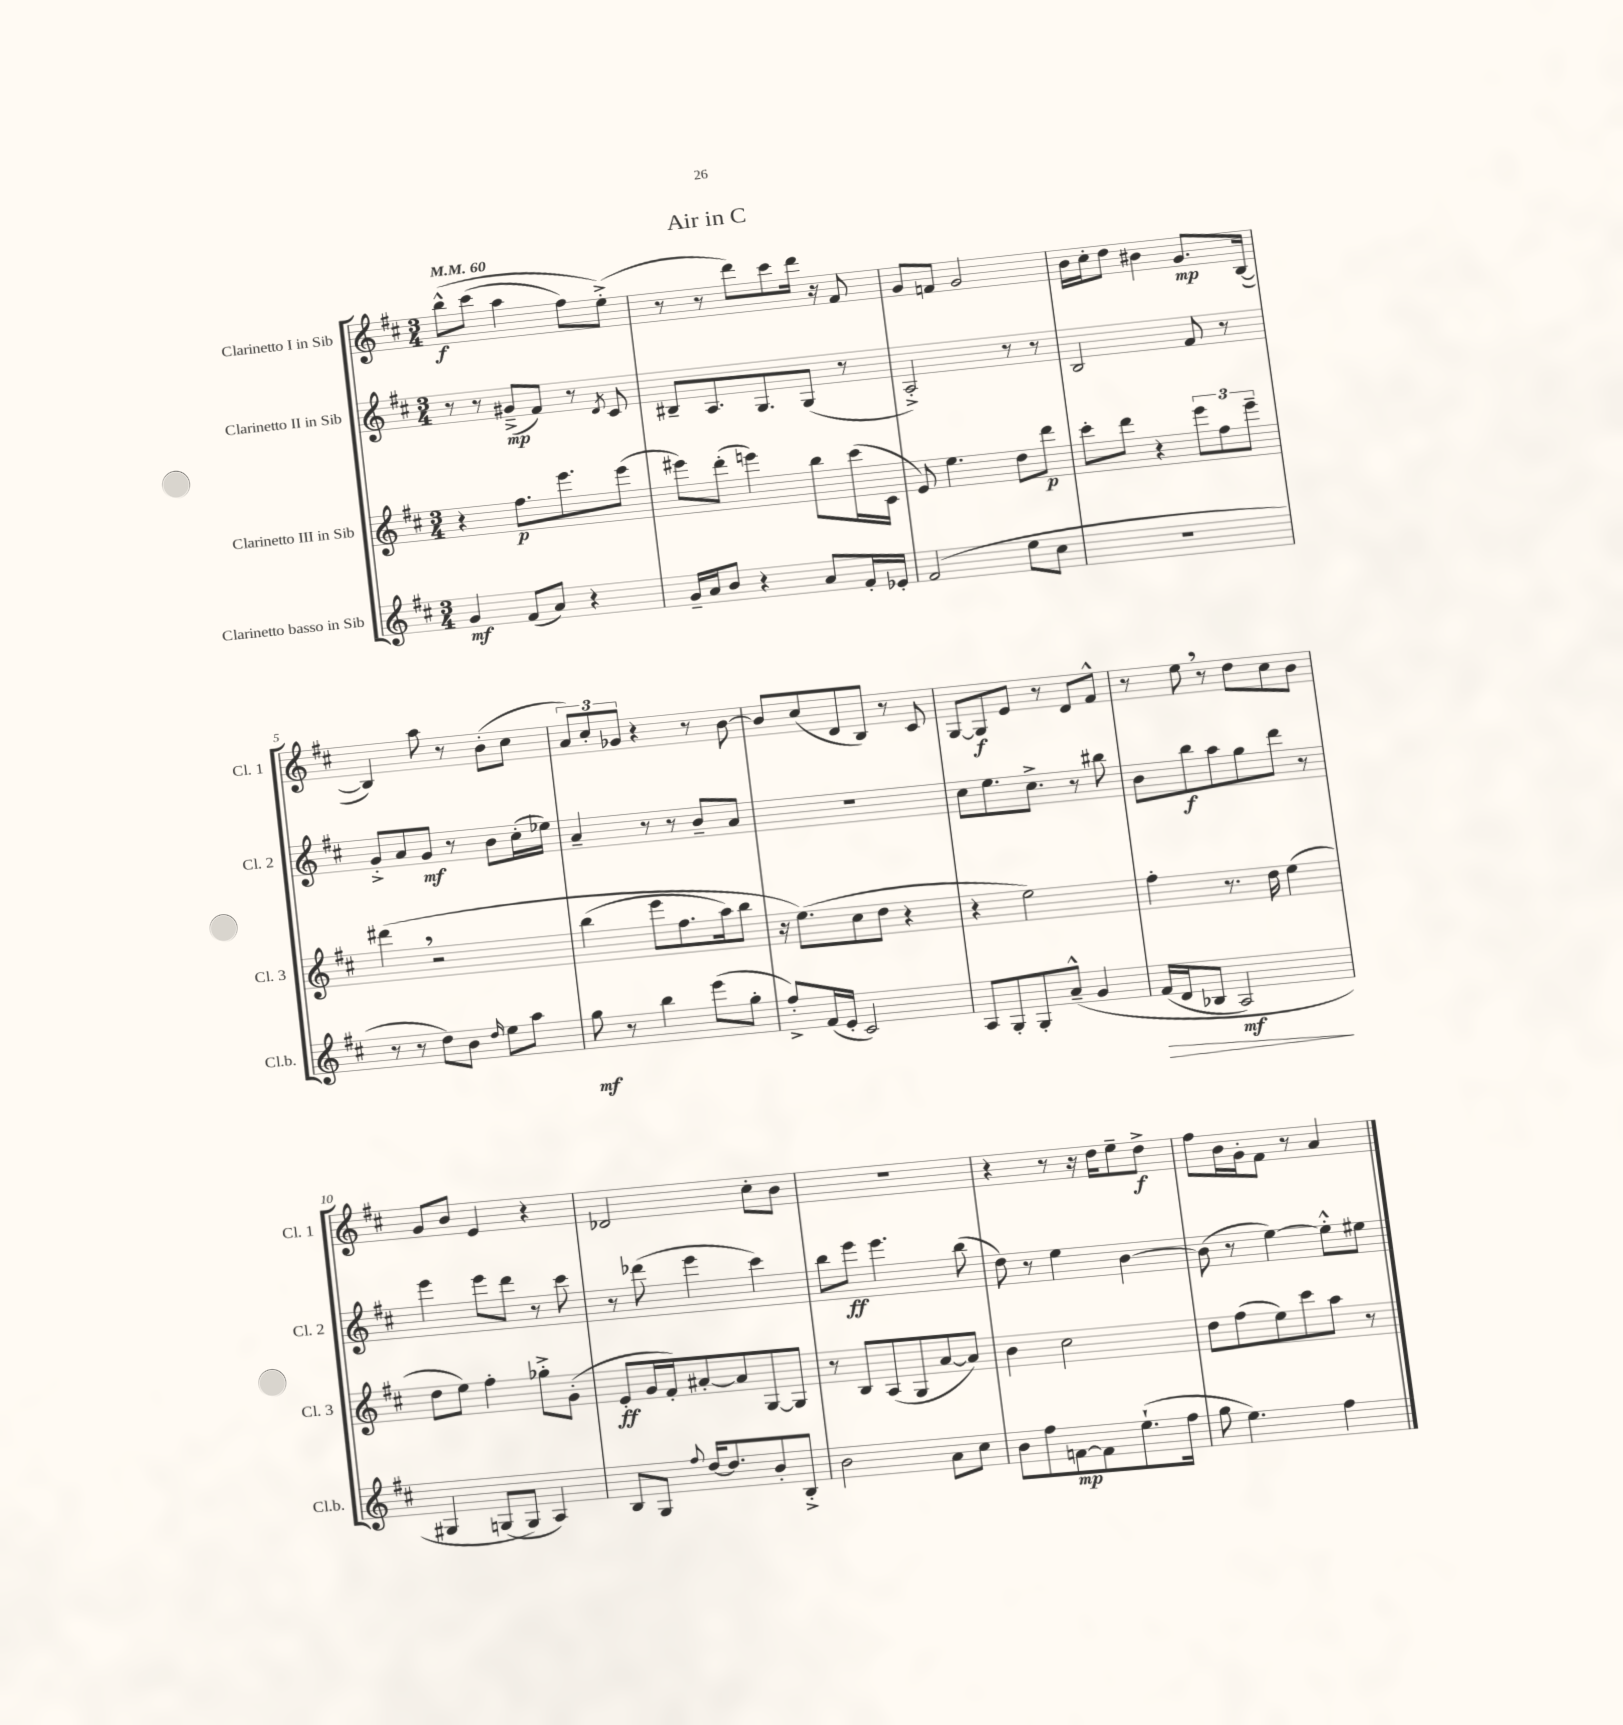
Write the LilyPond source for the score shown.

\header { title = "Air in C" }
<<
\new StaffGroup <<
\new Staff = "s0" \with { instrumentName = "Clarinetto I in Sib" shortInstrumentName = "Cl. 1" } {
    \clef treble \key d \major \numericTimeSignature \time 3/4 \tempo 4 = 60
    \autoBeamOff b''8[-^\f\( cis'''8]( a''4 fis''8[) e''8]-.->(\) |
    r8 r8 d'''8[) cis'''8 d'''16] r16 fis'8 |
    g'8[ f'8] g'2 |
    b'16[ cis''16-. d''8] bis'4 g'8.[\mp b16]~( |
    b4) a''8 r8 b'8[-.( cis''8] |
    \tuplet 3/2 { a'8[) cis''8-. ges'8] } r4 r8 b'8~ |
    b'8[ cis''8( d'8 b8]) r8 cis'8 |
    g8[~ g8\f e'8] r8 d'8[ fis'8]-^ |
    r8 e''8 \breathe r8 d''8[ cis''8 b'8] |
    g'8[ b'8] e'4 r4 |
    des'2 cis''8[-. b'8] |
    R2. |
    r4 r8 r16 d''16[ e''8-- d''8]->\f |
    fis''8[ b'16 g'16-. fis'8] r8 a'4 \bar "|." |
}
\new Staff = "s1" \with { instrumentName = "Clarinetto II in Sib" shortInstrumentName = "Cl. 2" } {
    \clef treble \key d \major \numericTimeSignature \time 3/4
    \autoBeamOff r8 r8 gis'8[--->\mp( fis'8]) r8 \acciaccatura { d'8 } cis'8 |
    bis8[-- a8. g8. g8]( r8 |
    a2-.->) r8 r8 |
    b2 fis'8 r8 |
    g'8[-.-> a'8 g'8]\mf r8 b'8[ cis''16-.( ees''16]) |
    a'4-- r8 r8 b'8[-- a'8] |
    R2. |
    cis''8[ e''8. cis''8.]-> r8 bis''8 |
    b'8[ b''8\f a''8 g''8 d'''8] r8 |
    e'''4 e'''8[ d'''8] r8 cis'''8 |
    r8 des'''8( e'''4 cis'''4) |
    b''8[ e'''8]\ff e'''4. b''8( |
    d''8) r8 e''4 b'4~ |
    b'8( r8 e''4~) e''8[-.-^ eis''8] \bar "|." |
}
\new Staff = "s2" \with { instrumentName = "Clarinetto III in Sib" shortInstrumentName = "Cl. 3" } {
    \clef treble \key d \major \numericTimeSignature \time 3/4
    \autoBeamOff r4 fis''8.[\p e'''8. e'''8]( |
    eis'''8[) d'''8]-.( e'''4) b''8[ cis'''16( cis'16] |
    e'8) e''4. d''8[ d'''8]\p |
    cis'''8[-. d'''8] r4 \tuplet 3/2 { e'''8[ fis''8 e'''8]-- } |
    dis'''4\( \breathe r2 |
    b''4( e'''8[ fis''8. a''16) b''8] |
    r16 e''8.[(\) cis''8 d''8] r4 |
    r4 e''2) |
    fis''4-. r8. d''16 e''4( |
    d''8[ e''8]) fis''4-. ges''8[-.-> g'8]-.( |
    e'8[-.\ff g'16 fis'16-.) ais'8~-. ais'8 g8~ g8] |
    r8 b8[ a8( g8 a'8~ a'8]) |
    b'4 cis''2 |
    d''8[ fis''8( e''8) cis'''8 a''8] r8 \bar "|." |
}
\new Staff = "s3" \with { instrumentName = "Clarinetto basso in Sib" shortInstrumentName = "Cl.b." } {
    \clef treble \key d \major \numericTimeSignature \time 3/4
    \autoBeamOff g'4\mf fis'8[( a'8]) r4 |
    g'16[-- a'16 b'8] r4 a'8[ fis'16-. ees'16]-. |
    fis'2( e''8[ cis''8] |
    R2. |
    r8 r8 d''8[) b'8] \grace { d''16 } e''8[ a''8] |
    g''8\mf r8 b''4 e'''8[( g''8]-. |
    fis''8[-.->) fis'16( e'16]-. cis'2) |
    a8[ g8-. g8-. a'8]---^\( g'4 |
    fis'16[\>( d'16 bes8] a2\mf\!) |
    gis4 g8[( g8]\) a4) |
    b8[ g8] \appoggiatura { fis''8 } d''16[~ d''8. b'8-. b8]-.-> |
    b'2 a'8[ cis''8] |
    b'8[ fis''8 f'8~\mp f'8 e''8.-!( fis''16] |
    g''8 e''4.) fis''4 \bar "|." |
}
>>
>>
